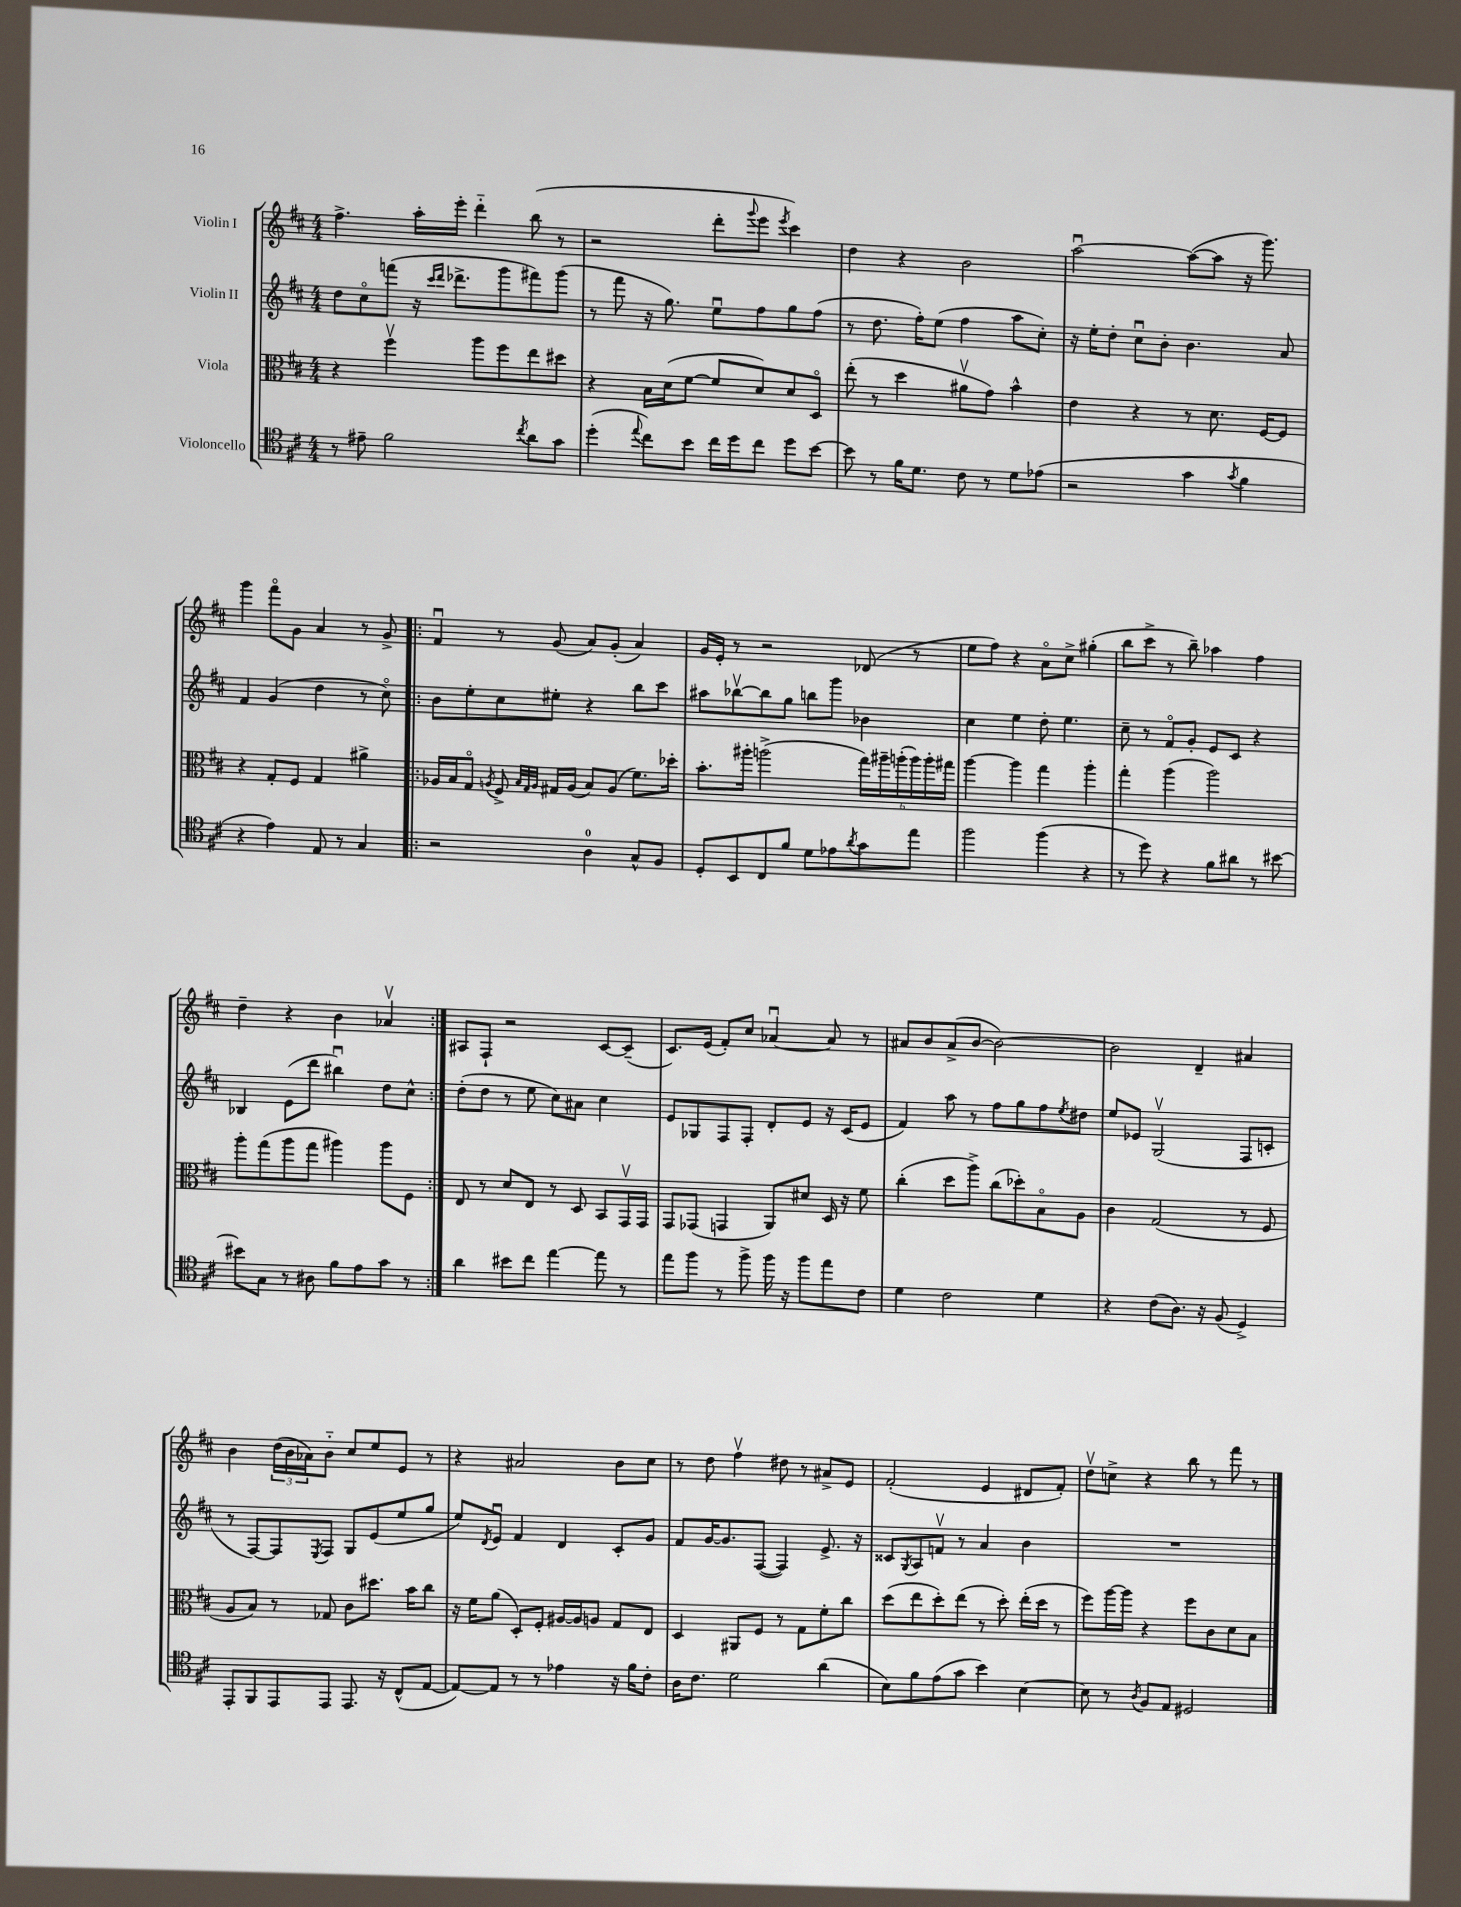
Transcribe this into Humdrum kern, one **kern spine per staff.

**kern	**kern	**kern	**kern
*staff4	*staff3	*staff2	*staff1
*clefC4	*clefC3	*clefG2	*clefG2
*k[f#c#]	*k[f#c#]	*k[f#c#]	*k[f#c#]
*M4/4	*M4/4	*M4/4	*M4/4
8r	4r	8dd	4.ff#^
8e#~	.	8cc#o	.
2f#	4ff#v	(8fff	.
.	.	16r	16aa'
.	.	16qqccc#	.
.	.	16qqddd	.
.	.	8.ddd-^	16eee'
.	8aa	.	4ddd'~
.	8ff#	8ggg	.
8qcc#	.	.	.
8a	8ee	8fff#)	(8bb
8g	8dd#	(8ggg	8r
=	=	=	=
(4dd'	4r	8r	2r
.	.	8fff#	.
8qqee	.	.	.
8cc#)	16B	16r	.
.	(16d	8.gg)	.
8b	[8f#	.	.
16cc#	8f#]	8eeu	8ddd'
16dd	.	.	.
.	.	.	8qqggg
8cc#	8d)	8ff#	8eee
.	.	.	8qeee
8dd	8d	8gg	4ccc#)
[8b	8Do	(8ff#	.
=	=	=	=
8b]	(8ee'	8r	4dd
8r	8r	8.dd	.
16f#	4dd	.	4r
8.d	.	16ff#')	.
.	.	(8ee	.
8c#	8a#v	4ff#	2b
8r	8g)	.	.
8d	4b^^	8aa	.
(8e-	.	8cc#')	.
=	=	=	=
2r	4e	16r	[2aau
.	.	16ee'	.
.	.	8dd'	.
.	4r	8cc#u	.
.	.	8b'	.
4g	8r	4.b	(8aa_
.	8.d	.	8aa]
8qg	.	.	.
4f#	.	.	16r
.	[16F#	.	8.ggg)
.	8F#]	8a	.
=	=	=	=
4r	4r	4f#	4ggg
4e)	8G'	(4g	8fff#o
.	8F#	.	8g
8E	4G	4dd	4a
8r	.	.	.
4G	4a#^	8r	8r
.	.	8cc#o)	8g^
=!|:	=!|:	=!|:	=!|:
2r	16A-	8b	4f#u
.	16B	.	.
.	8Go	8ee'	.
.	8qA	.	.
.	8F#^	8cc#	8r
.	32qqB	.	.
.	32qqG	.	.
.	32qqA	.	.
.	16G#	8ee#'	(8g
.	(16A	.	.
4A	8B)	4r	8a)
.	(8A	.	(8g'
8G^^	8.f#)	8bb	4a)
8F#	.	8ccc#	.
.	16dd-'	.	.
=	=	=	=
8D'	8.b'	8aa#	16g
.	.	.	16e'
8BB	.	[8bb-v	8r
.	16aa#'	.	.
8C#	(2aa^	8bb-]	2r
8f#	.	8gg	.
8d	.	8bb	.
8e-	.	8ggg	.
8qa	.	.	.
8g	24gg)	4b-	(8d-
.	24aa#~	.	.
.	(24aa'	.	.
8ee	24aa)	.	8r
.	24aa'	.	.
.	24gg#	.	.
=	=	=	=
2ff#	[4aa	4cc#	8ee
.	.	.	8ff#)
.	4aa]	4ee	4r
(4ff#	4gg	8dd'	8ao
.	.	4.ee	8cc#^
4r	4aa'	.	(4gg#'
=	=	=	=
8r	4gg'	8cc#~	8bb
8dd)	.	8r	8ccc#^
4r	(4aa	8f#o	8r
.	.	8g'	8bb~)
8f#	2aa)	8e	4aa-
8a#	.	8c#	.
8r	.	4r	4ff#
[8b#	.	.	.
=	=	=	=
8b#]	8aa'	4B-	4dd~
8G	(8gg	.	.
8r	8aa	(8e	4r
8A#	8gg	8ddd	.
8f#	4aa#)	4bb#u)	4b
8e	.	.	.
8g	8aa#	8dd	4a-v
8r	8F#	8cc#^^	.
=:|!	=:|!	=:|!	=:|!
4a	8E	(8dd'	8A#
.	8r	8dd	8F#`
8b#	8d	8r	2r
8cc#	8E	8ee	.
[4ee	8r	8cc#)	.
.	8D	8a#	.
8ee]	8BB	4cc#	[8c#
8r	16GGv	.	(8c#~]
.	16GG	.	.
=	=	=	=
8ee	8GG	8e	8.c#)
8ff#	(8GG-	8G-	.
.	.	.	(16e
8r	4GG	8F#	8f#')
8ff#^	.	8F#'	8cc#
16ff#	8AA)	8d'	[4a-u
16r	.	.	.
8ff#	8d#	8e	.
8ee	16D	16r	8a-]
.	16r	(16c#	.
8c#	8f#	8e	8r
=	=	=	=
4d	(4cc#'	4f#)	8a#
.	.	.	8b
2c#	8dd	8aa	(8a#^
.	8aa^)	8r	[8b
.	(8cc#	8ff#	2b_)
.	8dd-')	8gg	.
4d	8Bo	8ff#	.
.	.	8qee	.
.	8A	8dd#	.
=	=	=	=
4r	4c#	8ee	2b]
.	.	8e-	.
(8c#	(2G	(2Gv	.
8.A)	.	.	.
.	.	.	4d~
16r	.	.	.
(8F#	.	.	.
4D^)	8r	8F#	4a#
.	8F#	8c'	.
=	=	=	=
8EE'	8A	8r	4b
8FF#	8B)	[8F#)	.
8EE	8r	8F#]	(24dd
.	.	.	24b
.	.	.	24a-)
.	.	8qE	.
8EE	8G-	8F#	8b'~
8.EE	8c#	8G	8cc#
.	8.dd#	(8e	8ee
16r	.	.	.
(8C#^^	.	8ee	8e
.	16b	.	.
[8E	8cc#	8gg	8r
=	=	=	=
8E_)	16r	8ee)	4r
.	16f#	.	.
.	.	8qd	.
8E]	(8a	8eu	.
8r	8D')	4f#	2a#
8r	8F#'	.	.
4e-	[16A#	4d	.
.	16A#]	.	.
.	8A	.	.
16r	8G	8c#'	8b
16f#	.	.	.
8c#'	8E	8g	8cc#
=	=	=	=
16A	4D	8f#	8r
8.c#	.	.	.
.	.	[16g	8dd
.	.	8.g]	.
2d	8AA#	.	4ff#v
.	8F#	([8F#	.
.	8r	4F#])	8dd#
.	8G	.	8r
(4a	8f#'	8.e^	8a#^
.	8cc#	.	8e
.	.	16r	.
=	=	=	=
8B)	(8dd	8c##	(2f#'
.	.	8qG	.
8f#	8ee	8A	.
(8e	8dd')	8fv	.
8g	(8ee	8r	.
4b)	8r	4a	4e
.	8dd')	.	.
[4B	(16ee'	4b	8d#
.	16dd	.	.
.	8r	.	8f#')
=	=	=	=
8B]	8ff#)	1r	8ddv
8r	[16aa	.	8cc^
.	16aa]	.	.
8qA	.	.	.
8F#	4r	.	4r
8E	.	.	.
2D#	8ff#	.	8bb
.	8c#	.	8r
.	8d	.	8fff#
.	8B	.	8r
==	==	==	==
*-	*-	*-	*-
